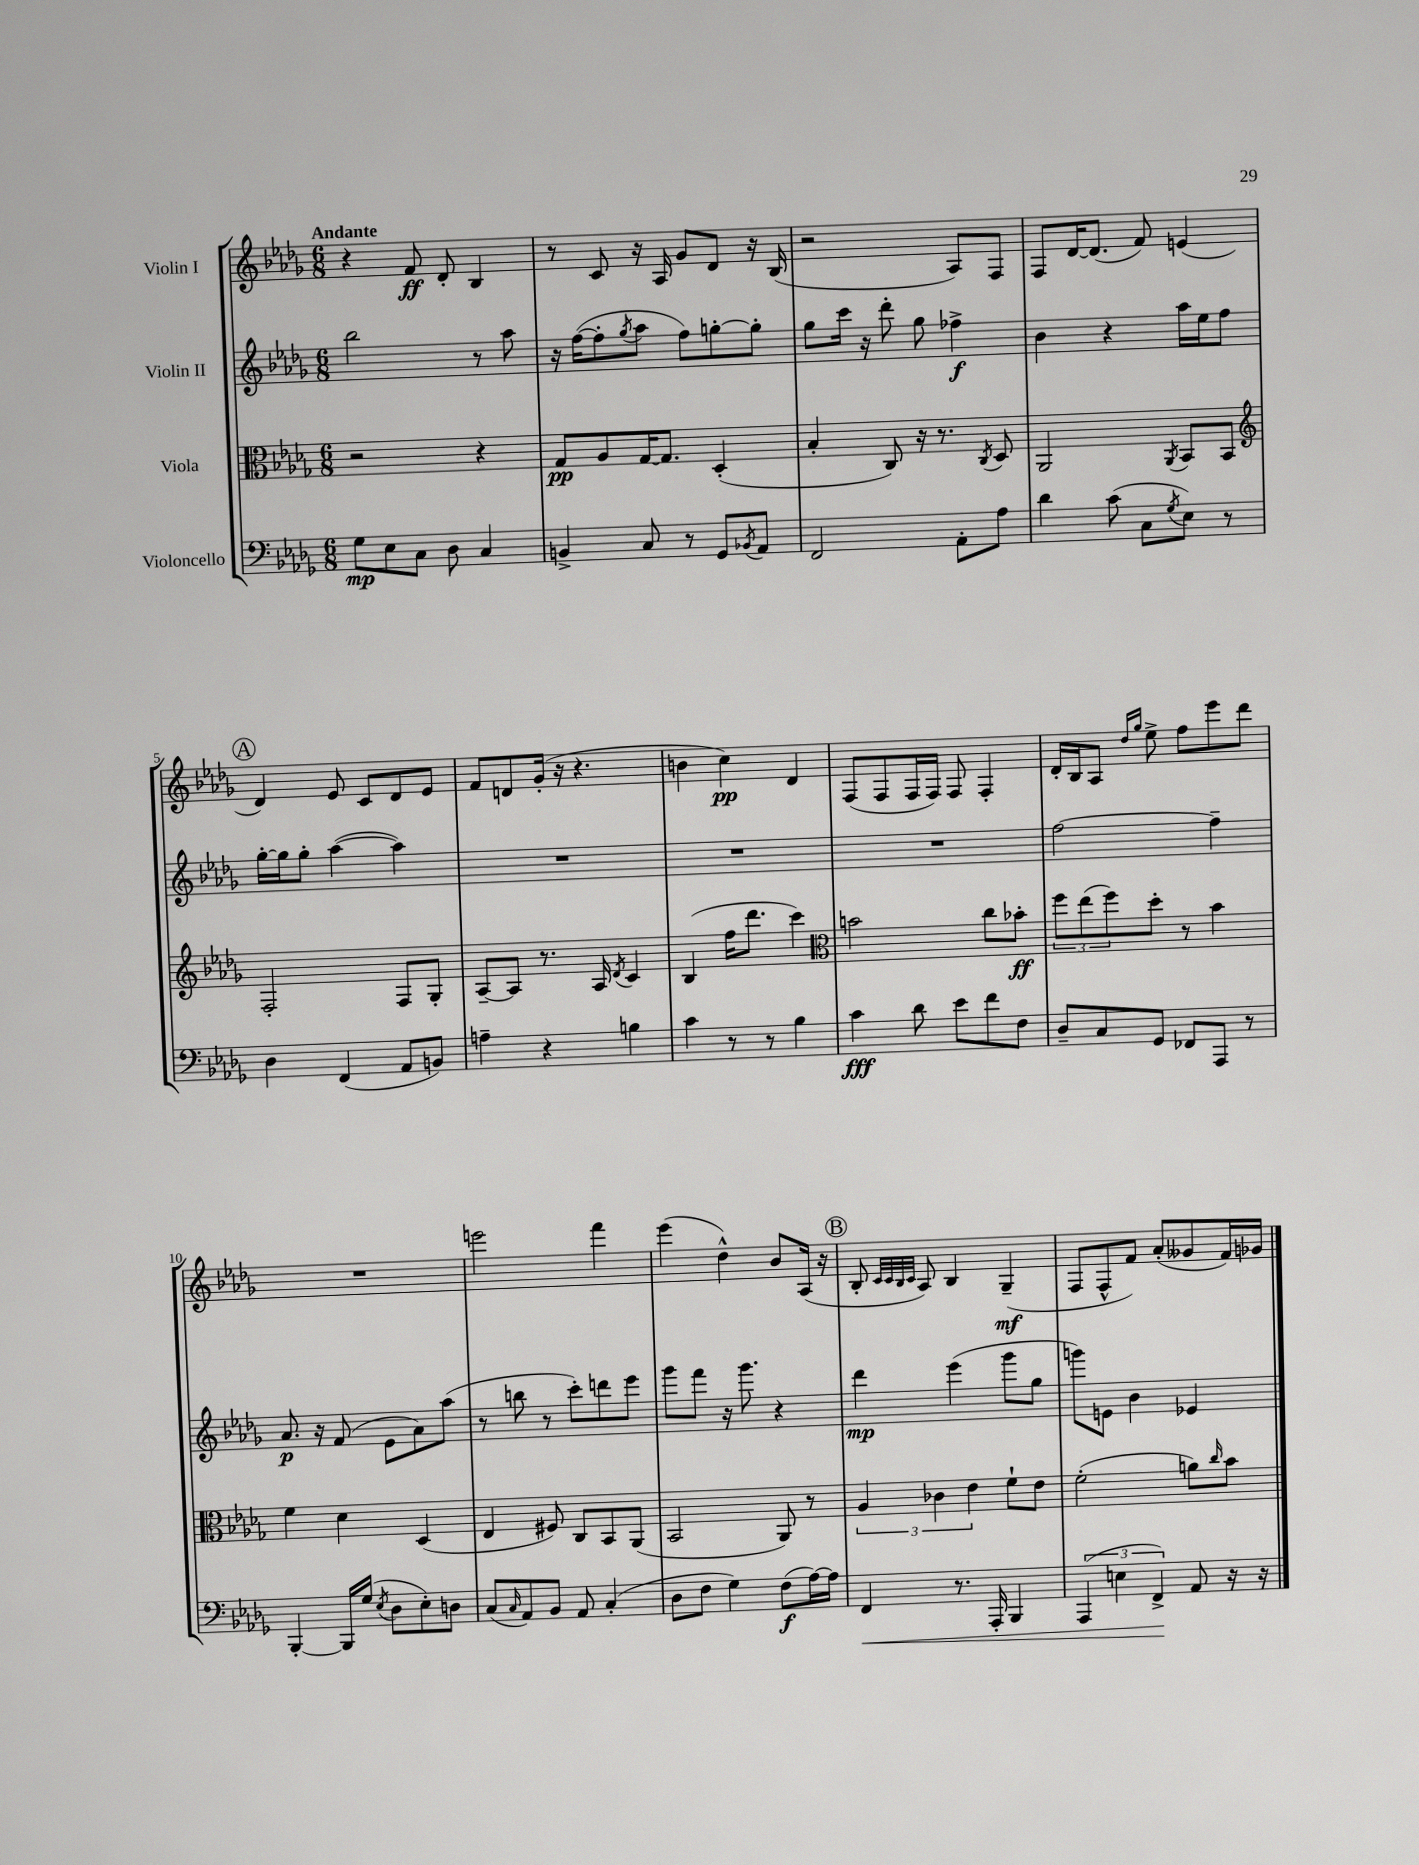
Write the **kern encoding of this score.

**kern	**dynam	**kern	**dynam	**kern	**dynam	**kern	**dynam
*part4	*part4	*part3	*part3	*part2	*part2	*part1	*part1
*staff4	*staff4	*staff3	*staff3	*staff2	*staff2	*staff1	*staff1
*I"Violoncello	*	*I"Viola	*	*I"Violin II	*	*I"Violin I	*
*clefF4	*	*clefC3	*	*clefG2	*	*clefG2	*
*k[b-e-a-d-g-]	*	*k[b-e-a-d-g-]	*	*k[b-e-a-d-g-]	*	*k[b-e-a-d-g-]	*
*M6/8	*	*M6/8	*	*M6/8	*	*M6/8	*
=1	=1	=1	=1	=1	=1	=1	=1
!	!	!	!	!	!	!LO:TX:a:B:t=Andante	!
8G-\L	mp	2r	.	2bb-\	.	4r	.
8E-\	.	.	.	.	.	.	.
8C\J	.	.	.	.	.	8f/	ff
8D-\	.	.	.	.	.	8d-'/	.
4C/	.	4r	.	8r	.	4B-/	.
.	.	.	.	8aa-\	.	.	.
=2	=2	=2	=2	=2	=2	=2	=2
4BBn^/	.	8G-/L	pp	16r	.	8r	.
.	.	.	.	([16ff\KL	.	.	.
.	.	8A-/	.	8ff'\]	.	8c/	.
.	.	.	.	8qgg-/	.	.	.
8C/	.	[16G-/K	.	8aa-\J	.	16r	.
.	.	8.G-/J]	.	.	.	16A-/	.
8r	.	.	.	8ff\L)	.	8g-/L	.
8GG-/L	.	(4D-'/	.	[8ggn'\	.	8d-/J	.
8qBB-X/	.	.	.	.	.	.	.
8AA-/J	.	.	.	8gg'\J]	.	16r	.
.	.	.	.	.	.	(16B-/	.
=3	=3	=3	=3	=3	=3	=3	=3
2FF/	.	4B-'/	.	8gg-\L	.	2r	.
.	.	.	.	16ccc\Jk	.	.	.
.	.	.	.	16r	.	.	.
.	.	8C/)	.	8ddd-'\	.	.	.
.	.	16r	.	8gg-\	.	.	.
.	.	8.r	.	.	.	.	.
8AA-'\L	.	.	.	4ff-X^\	f	8A-/L)	.
.	.	8qC/	.	.	.	.	.
8A-\J	.	8D-/	.	.	.	8F/J	.
=4	=4	=4	=4	=4	=4	=4	=4
4d-\	.	2AA-/	.	4b-\	.	8F/L	.
.	.	.	.	.	.	[16d-/K	.
.	.	.	.	.	.	(8.d-/J]	.
(8c\	.	.	.	4r	.	.	.
8C\L	.	.	.	.	.	8f/)	.
8qG-/	.	8qAA-/	.	.	.	.	.
8E-\J)	.	8BB-/L	.	16aa-\LL	.	(4en/	.
.	.	.	.	16ee-\J	.	.	.
8r	.	8BB-/J	.	8ff\J	.	.	.
!!LO:LB:g=z
!!LO:REH:place=s1:t=A
=5	=5	=5	=5	=5	=5	=5	=5
*	*	*clefG2	*	*	*	*	*
4D-\	.	2F'/	.	[16gg-'\LL	.	4d-/)	.
.	.	.	.	16gg-\J]	.	.	.
.	.	.	.	8gg-'\J	.	.	.
(4FF/	.	.	.	([4aa-\	.	8e-/	.
.	.	.	.	.	.	8c/L	.
8AA-/L	.	8F/L	.	4aa-\])	.	8d-/	.
8BBn/J)	.	8G-'/J	.	.	.	8e-/J	.
=6	=6	=6	=6	=6	=6	=6	=6
4An~\	.	[8A-~/L	.	2.r	.	8f/L	.
.	.	8A-/J]	.	.	.	8dn/	.
4r	.	8.r	.	.	.	(16g-'/Jk	.
.	.	.	.	.	.	16r	.
.	.	.	.	.	.	4.r	.
.	.	16A-/	.	.	.	.	.
.	.	8qd-/	.	.	.	.	.
4Bn\	.	4c/	.	.	.	.	.
=7	=7	=7	=7	=7	=7	=7	=7
4c\	.	(4B-/	.	2.r	.	4bn\	.
8r	.	16ff\KL	.	.	.	4cc\)	pp
.	.	8.ddd-\J	.	.	.	.	.
8r	.	.	.	.	.	.	.
4B-\	.	4ccc\)	.	.	.	4d-/	.
=8	=8	=8	=8	=8	=8	=8	=8
*	*	*clefC3	*	*	*	*	*
4c\	fff	2bn\	.	2.r	.	(8F/L	.
.	.	.	.	.	.	8F/	.
8d-\	.	.	.	.	.	16F/L	.
.	.	.	.	.	.	16F/JJ)	.
8e-\L	.	.	.	.	.	8F/	.
8f\	.	8cc\L	.	.	.	4F'/	.
8F\J	.	8b-X'\J	ff	.	.	.	.
=9	=9	=9	=9	=9	=9	=9	=9
8D-~/L	.	12ff\L	.	[2ff\	.	16d-'/LL	.
.	.	.	.	.	.	16B-/J	.
.	.	(12ee-\	.	.	.	.	.
8C/	.	.	.	.	.	8A-/J	.
.	.	12ff\)	.	.	.	.	.
.	.	.	.	.	.	16qqdd-/LL	.
.	.	.	.	.	.	16qqgg-/JJ	.
8GG-/J	.	8dd-'\J	.	.	.	8ee-^\	.
8FF-X/L	.	8r	.	.	.	8ff\L	.
8AAA-/J	.	4b-\	.	4ff~\]	.	8eee-\	.
8r	.	.	.	.	.	8ddd-\J	.
!!LO:LB:g=z
=10	=10	=10	=10	=10	=10	=10	=10
[4BBB-'/	.	4f\	.	8.a-/	p	2.r	.
.	.	.	.	16r	.	.	.
16BBB-/LL]	.	4d-\	.	(8f/	.	.	.
(16G-/JJ	.	.	.	.	.	.	.
8qE-/	.	.	.	.	.	.	.
8D-\L	.	.	.	8e-\L	.	.	.
8E-'\)	.	(4D-/	.	8a-\)	.	.	.
8Dn\J	.	.	.	(8aa-\J	.	.	.
=11	=11	=11	=11	=11	=11	=11	=11
(8C/L	.	4E-/	.	8r	.	2eeen\	.
16qqC/	.	.	.	.	.	.	.
8AA-/)	.	.	.	8bbn\	.	.	.
8BB-/J	.	8F#X/)	.	8r	.	.	.
8AA-/	.	8C/L	.	8ccc'\L)	.	.	.
(4C'/	.	8BB-/	.	8dddn\	.	4fff\	.
.	.	(8AA-/J	.	8eee-\J	.	.	.
=12	=12	=12	=12	=12	=12	=12	=12
8D-\L	.	2BB-/	.	8ggg-\L	.	(4eee-\	.
8F\J	.	.	.	8fff\J	.	.	.
4G-\)	.	.	.	16r	.	4dd-^^\)	.
.	.	.	.	8.ggg-\	.	.	.
(8F\L	f	8AA-/)	.	4r	.	8b-/L	.
[16A-\L)	.	8r	.	.	.	(16A-/Jk	.
16A-\JJ]	.	.	.	.	.	16r	.
!!LO:REH:place=s1:t=B
=13	=13	=13	=13	=13	=13	=13	=13
!	!LO:HP:b	!	!	!	!	!	!
4FF/	<	6A-/	.	4ddd-\	mp	8B-'/	.
.	.	.	.	.	.	32qqc/LLL	.
.	.	.	.	.	.	32qqc/	.
.	.	.	.	.	.	32qqB-/	.
.	.	.	.	.	.	32qqc/JJJ	.
.	.	.	.	.	.	8A-/)	.
.	.	6c-X\	.	.	.	.	.
8.r	.	.	.	(4eee-\	.	4B-/	.
.	.	6e-\	.	.	.	.	.
16AAA-'/	.	.	.	.	.	.	.
4BBB-/	.	8f`\L	.	8ggg-\L	.	(4G-~/	mf
.	.	8e-\J	.	8gg-\J	.	.	.
=14	=14	=14	=14	=14	=14	=14	=14
(6AAA-/	.	(2f'\	.	8gggn\L)	.	8F/L	.
.	.	.	.	8en\J	.	8F^^/	.
6En\	.	.	.	.	.	.	.
.	.	.	.	4b-\	.	8f/J)	.
6FF^/)	.	.	.	.	.	.	.
.	.	.	.	.	.	(8a-'/L	.
8AA-/	[	8an\L)	.	4e-X/	.	8g--X/	.
.	.	16qqcc/	.	.	.	.	.
16r	.	8b-\J	.	.	.	16f/L)	.
16r	.	.	.	.	.	16g-X/JJ	.
==	==	==	==	==	==	==	==
*-	*-	*-	*-	*-	*-	*-	*-
